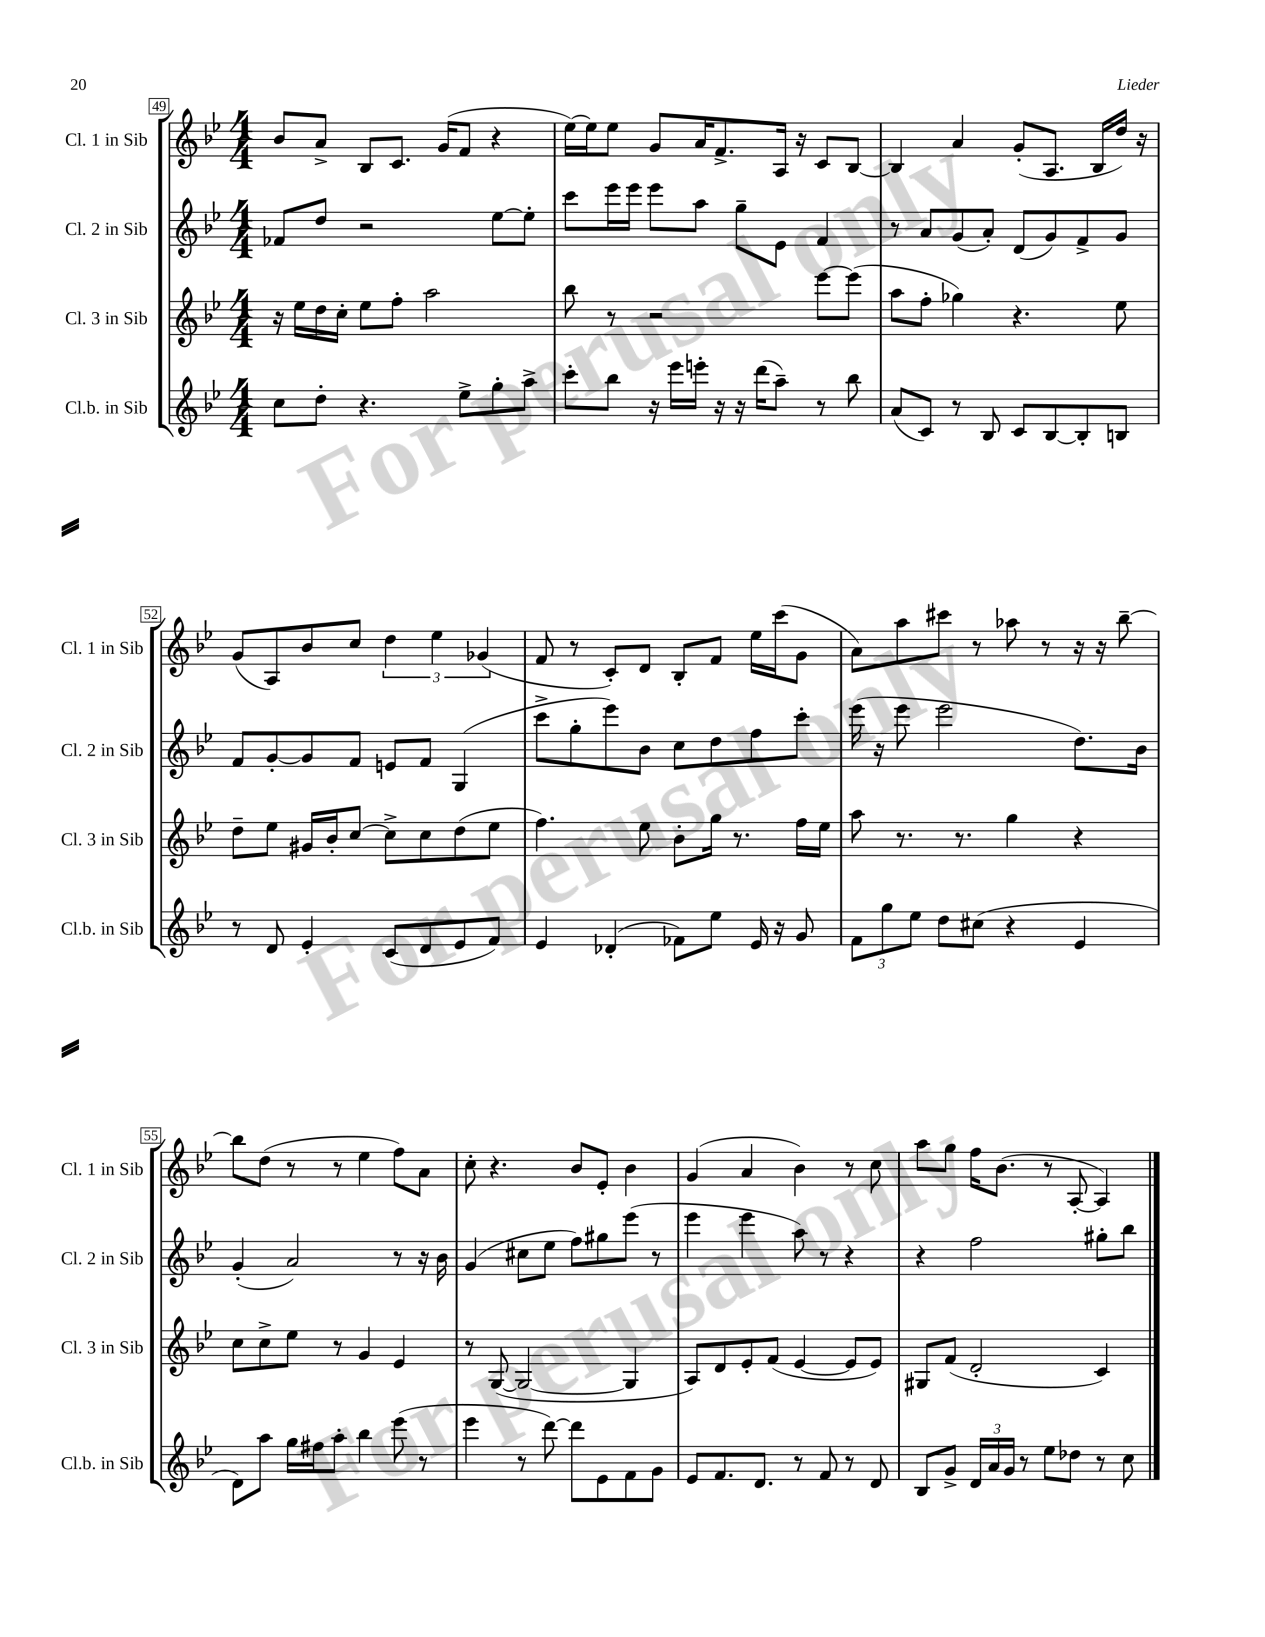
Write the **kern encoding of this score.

**kern	**kern	**kern	**kern
*staff4	*staff3	*staff2	*staff1
*clefG2	*clefG2	*clefG2	*clefG2
*k[b-e-]	*k[b-e-]	*k[b-e-]	*k[b-e-]
*M4/4	*M4/4	*M4/4	*M4/4
8cc	16r	8f-	8b-
.	16ee-	.	.
8dd'	16dd	8dd	8a^
.	16cc'	.	.
4.r	8ee-	2r	8B-
.	8ff'	.	8.c
.	2aa	.	.
.	.	.	(16g
8ee-^	.	.	8f
8gg'	.	[8ee-	4r
8aa^	.	8ee-']	.
=	=	=	=
8ccc'	8bb-	8ccc	[16ee-)
.	.	.	16ee-]
8bb-	8r	16eee-	8ee-
.	.	16eee-	.
16r	2r	8eee-	8g
16eee-	.	.	.
16eee'	.	8aa	16a
16r	.	.	8.f^
16r	.	8gg~	.
(16ddd	.	.	.
8aa~)	.	8e-	16A
.	.	.	16r
8r	[8eee-	4f	8c
8bb-	(8eee-]	.	[8B-
=	=	=	=
(8a	8aa	8r	4B-]
8c)	8ff'	8a	.
8r	4gg-)	(8g	4a
8B-	.	8a')	.
8c	4.r	(8d	(8g'
[8B-	.	8g)	8.A
8B-']	.	8f^	.
.	.	.	16B-
8B	8ee-	8g	16dd)
.	.	.	16r
=	=	=	=
8r	8dd~	8f	(8g
8d	8ee-	[8g'	8A)
4e-'	16g#	8g]	8b-
.	16b-'	.	.
.	[8cc	8f	8cc
(8c	8cc^]	8e	6dd
8d	8cc	8f	.
.	.	.	6ee-
8e-	(8dd	(4G	.
.	.	.	(6g-
8f)	8ee-	.	.
=	=	=	=
4e-	4.ff)	8ccc^	8f
.	.	8gg'	8r
(4d-'	.	8eee-)	8c')
.	8ee-	8b-	8d
8f-)	8b-'	8cc	8B-'
8ee-	16gg	8dd	8f
.	8.r	.	.
16e-	.	8ff	16ee-
16r	.	.	(16ccc
8g	16ff	8ccc'	8g
.	16ee-	.	.
=	=	=	=
12f	8aa	(16eee-	8a)
.	.	16r	.
12gg	.	.	.
.	8.r	8eee-	8aa
12ee-	.	.	.
8dd	.	2eee-	8ccc#
.	8.r	.	.
(8cc#	.	.	8r
4r	4gg	.	8aa-
.	.	.	8r
4e-	4r	8.dd)	16r
.	.	.	16r
.	.	.	[8bb-~
.	.	16b-	.
=	=	=	=
8d)	8cc	(4g'	8bb-]
8aa	8cc^	.	(8dd
16gg	8ee-	2a)	8r
16ff#	.	.	.
8aa'	8r	.	8r
4bb-	4g	.	4ee-
(8eee-	4e-	8r	8ff)
8r	.	16r	8a
.	.	16b-	.
=	=	=	=
4eee-	8r	(4g	8cc'
.	([8G	.	4.r
8r	2G_	8cc#	.
[8ddd)	.	8ee-	.
8ddd]	.	8ff)	8b-
8e-	.	8gg#	8e-'
8f	4G]	(8eee-	4b-
8g	.	8r	.
=	=	=	=
8e-	8A)	4eee-	(4g
8.f	8d	.	.
.	8e-'	4eee-	4a
8.d	.	.	.
.	(8f	.	.
8r	[4e-	8aa)	4b-)
8f	.	8r	.
8r	8e-]	4r	8r
8d	8e-)	.	8cc
=	=	=	=
8B-	8G#	4r	8aa
8g^	(8f	.	8gg
24d	2d'	2ff	16ff
24a	.	.	.
.	.	.	(8.b-
24g	.	.	.
8r	.	.	.
8ee-	.	.	8r
8dd-	.	.	[8A'
8r	4c)	8gg#'	4A])
8cc	.	8bb-	.
==	==	==	==
*-	*-	*-	*-
